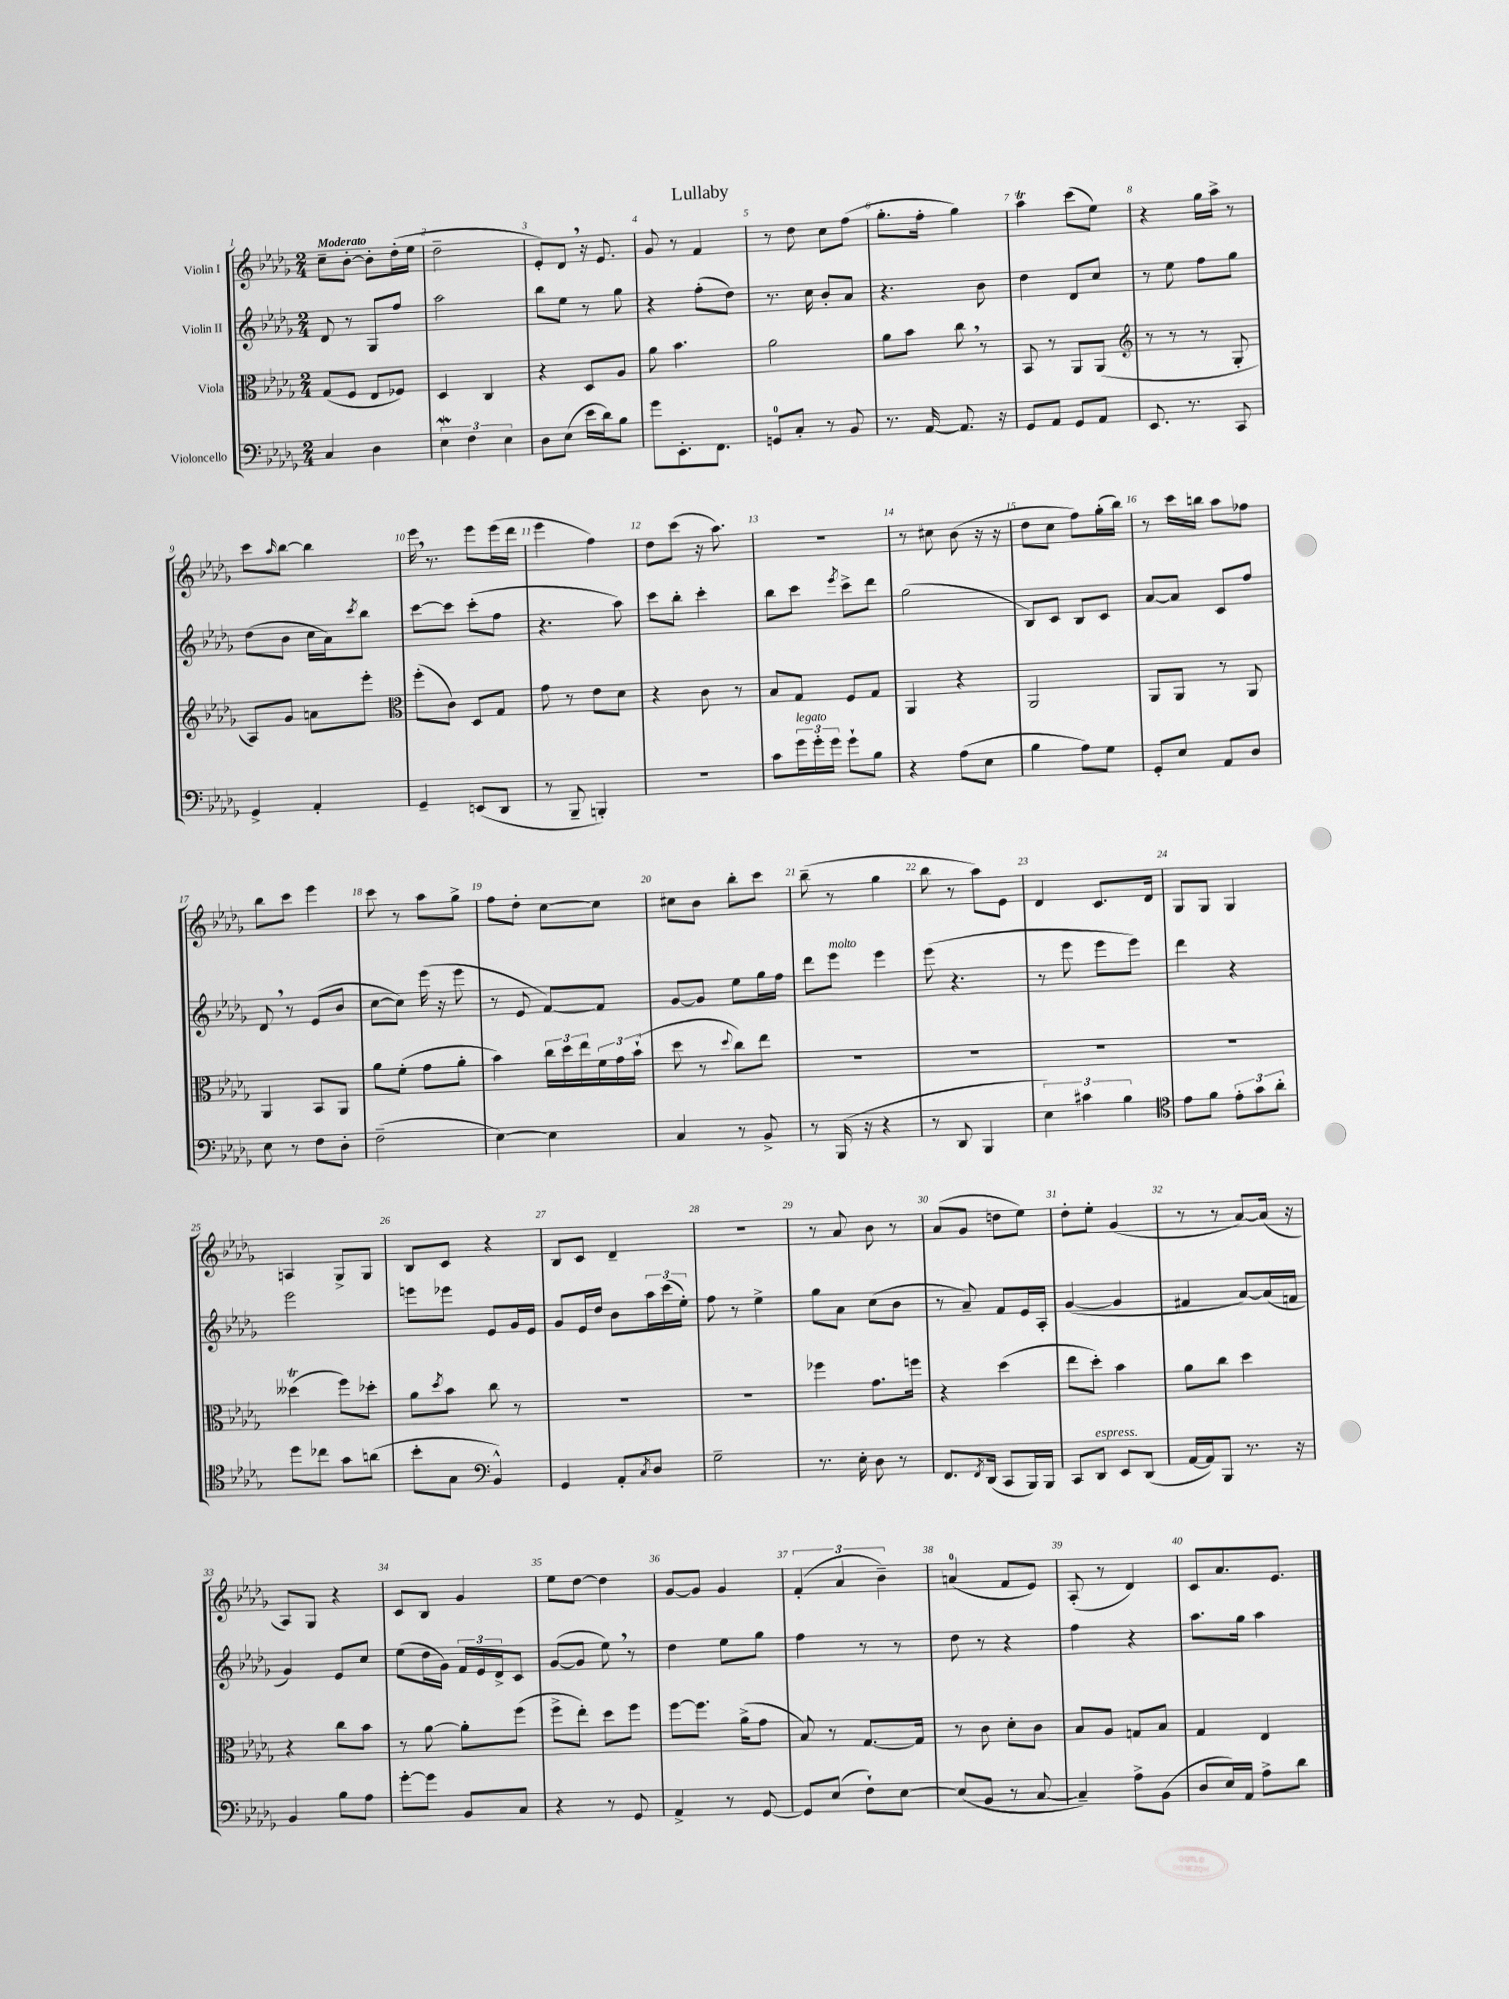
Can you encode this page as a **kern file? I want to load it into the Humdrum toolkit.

**kern	**kern	**kern	**kern
*staff4	*staff3	*staff2	*staff1
*clefF4	*clefC3	*clefG2	*clefG2
*k[b-e-a-d-g-]	*k[b-e-a-d-g-]	*k[b-e-a-d-g-]	*k[b-e-a-d-g-]
*M2/4	*M2/4	*M2/4	*M2/4
4C	(8G-	8d-	8cc~
.	8F	8r	[8b-'
4D-	8E-	8G-	8b-']
.	8F-)	8ff	(16dd-'
.	.	.	16ee-
=	=	=	=
6E-	4D-	2aa-	2dd-~
6F	.	.	.
.	4C	.	.
6E-	.	.	.
=	=	=	=
8D-	4r	8bb-	8e-')
(8E-	.	8ee-	8d-
16e-	8D-	8r	16r
16d-)	.	.	8.e-
8B-	8A-	8gg-	.
=	=	=	=
8g-	8a-	4r	8g-
8.EE-'	4.b-	.	8r
.	.	(8ff'	4f
8.FF	.	.	.
.	.	8dd-)	.
=	=	=	=
8GG	2a-	8.r	8r
8C'	.	.	8dd-
.	.	16cc	.
8r	.	8b-'	8cc
8BB-	.	8a-	(8ff
=	=	=	=
8.r	8a-	4.r	8.gg-'
.	8b-	.	.
[16AA-	.	.	16ff'
8.AA-]	8cc	.	4gg-)
.	8r	8b-	.
16r	.	.	.
=	=	=	=
8GG-	8BB-	4dd-	4aa-
8AA-	8r	.	.
8GG-	8AA-	8d-	(8ccc
8AA-	(8AA-	8cc	8ee-)
=	=	=	=
*	*clefG2	*	*
8.EE-	8r	8r	4r
.	8r	8ee-	.
8.r	.	.	.
.	8r	8ff	16gg-
.	.	.	16aa-^
8CC	8G-'	8gg-	8r
=	=	=	=
4GG-^	8A-)	(8dd-	8ccc
.	.	.	16qqaa-
.	8g-	8b-	[8bb-
4AA-'	8a	16cc	4bb-]
.	.	16a-)	.
.	.	8qccc	.
.	8eee-'	8bb-	.
=	=	=	=
*	*clefC3	*	*
4GG-~	(8ff'	[8ccc	16eee-
.	.	.	8.r
.	8c)	8ccc]	.
(8EE	8D-	(8ccc'	8eee-
8DD-	8G-	8ff	(16eee-
.	.	.	16ddd-
=	=	=	=
8r	8g-	4.r	4eee-
8BBB-~	8r	.	.
4BBB')	8e-	.	4ff)
.	8d-	8aa-)	.
=	=	=	=
2r	4r	8ccc	8dd-
.	.	8bb-'	(8ccc
.	8c	4ccc'	16r
.	.	.	8.aa-)
.	8r	.	.
=	=	=	=
8c	8B-	8bb-	2r
24g-	8G-	8ccc	.
24g-'	.	.	.
24g-	.	.	.
.	.	8qeee-	.
8g-`	8F	8ccc^	.
8B-	8G-	8ddd-	.
=	=	=	=
4r	4AA-	(2gg-	8r
.	.	.	8cc#
(8A-	4r	.	(8b-
8E-	.	.	16r
.	.	.	16r
=	=	=	=
4B-	2AA-	8B-)	8dd-
.	.	8c	8cc
8A-)	.	8B-	8ff)
8G-	.	8c	(16gg-'
.	.	.	16bb-)
=	=	=	=
8GG-'	8AA-	[8a-	8r
8E-	8AA-	8a-]	16ccc
.	.	.	16bb
8AA-	8r	8c	8aa-
8D-	8AA-	8ff	8ff-
=	=	=	=
8E-	4AA-	8d-	8bb-
8r	.	8r	8ccc
8F	8BB-	(8e-	4eee-
8D-'	8AA-	8b-	.
=	=	=	=
(2F~	8a-	[8cc	8ccc
.	(8f'	8cc])	8r
.	8g-	(16eee-	8aa-
.	.	16r	.
.	8a-'	8eee-	8gg-^
=	=	=	=
[4E-)	4b-)	8r	8ff
.	.	8e-	8dd-'
4E-]	24cc	[8f)	[8cc
.	24dd-	.	.
.	24ee-	.	.
.	24f	8f]	8cc]
.	24g-	.	.
.	(24b-`	.	.
=	=	=	=
4C	8dd-	[8g-	8cc#
.	8r	8g-]	8b-
.	8qqdd-	.	.
8r	8cc)	8ee-	8bb-'
8BB-^	8ee-	16gg-	8ccc
.	.	16ff	.
=	=	=	=
8r	2r	8ddd-	(8bb-~
(16BBB-	.	8eee-	8r
16r	.	.	.
4r	.	4eee-	4gg-
=	=	=	=
8r	2r	(8eee-	8bb-
8DD-	.	4.r	8r
4BBB-	.	.	8aa-)
.	.	.	8e-
=	=	=	=
6E-)	2r	8r	4d-
.	.	8eee-	.
6c#	.	.	.
.	.	8eee-	8.c
6B-	.	.	.
.	.	8eee-)	.
.	.	.	16d-
=	=	=	=
*clefC4	*	*	*
8e-	2r	4ddd-	8G-
8f	.	.	8G-
12e-'	.	4r	4G-
12g-	.	.	.
12a-'	.	.	.
=	=	=	=
8dd-	(4dd--	2eee-	4A
8cc-	.	.	.
8g-	8ff)	.	8G-^
(8a	8dd-'	.	8G-
=	=	=	=
8b-'	8a-	8eee	8B-
.	8qdd-	.	.
8G-	8b-	8eee-	8c
*clefF4	*	*	*
4BB-^^)	8cc	8e-	4r
.	8r	16g-	.
.	.	16e-	.
=	=	=	=
4GG-	2r	8g-	8B-
.	.	16e-	8c
.	.	16dd-	.
8AA-'	.	8b-	4d-~
8qC	.	.	.
8D-	.	24aa-	.
.	.	(24ccc	.
.	.	24ee-')	.
=	=	=	=
2G-~	2r	8ff	2r
.	.	8r	.
.	.	4ee-^	.
=	=	=	=
8.r	4ff-	8gg-	8r
.	.	8a-	8a-
16E-'	.	.	.
8D-	8.g-	(8cc	8b-
8r	.	8b-	8r
.	16ff	.	.
=	=	=	=
8.FF	4r	8r	(8a-
.	.	8a-~)	8g-
8qFF	.	.	.
(16DD-	.	.	.
8CC	(4dd-	8f	8dd
16BBB-)	.	16e-	8ee-)
16BBB-	.	16A-'	.
=	=	=	=
8CC	8ee-	([4g-	8dd-'
8DD-	8dd-')	.	8ee-'
8EE-	4b-	4g-]	(4g-
(8DD-	.	.	.
=	=	=	=
[16AA-	8a-	4f#	8r
16AA-])	.	.	.
8BBB-	8cc	.	8r
8.r	4dd-	[8a-)	[8a-)
.	.	(16a-]	(16a-]
16r	.	16f	16r
=	=	=	=
4BB-	4r	4g-)	8A-)
.	.	.	8G-
8B-	8cc	8e-	4r
8A-	8b-	8cc	.
=	=	=	=
[8g-'	8r	(8ee-	8c
8g-]	[8a-	16dd-	8B-
.	.	16g-)	.
8BB-	8a-']	24f	4g-
.	.	24e-	.
.	.	24d-^	.
8C	(8ff	8c	.
=	=	=	=
4r	8ff^	([8g-	8ee-
.	8ee-')	8g-]	[8dd-
8r	8dd-	8ee-)	4dd-]
8GG-	8ff	8r	.
=	=	=	=
4AA-^	[8ff	4dd-	[8g-
.	8.ff]	.	8g-]
8r	.	8ee-	4g-
.	(16a-^	.	.
[8GG-	8g-	8gg-	.
=	=	=	=
8GG-]	8B-)	4ff	(6f'
(8E-	8r	.	.
.	.	.	6a-
8F`)	[8.G-	8r	.
.	.	.	6b-~)
[8E-	.	8r	.
.	16G-]	.	.
=	=	=	=
(8E-]	8r	8dd-	(4a
8BB-	8c	8r	.
8r	8d-'	4r	8f
[8C	8c	.	8e-)
=	=	=	=
4C~])	8B-	4ff	(8A-'
.	8A-	.	8r
8A-^	8G	4r	4d-)
(8BB-	8B-	.	.
=	=	=	=
8D-	4G-	8.aa-	8c
16E-)	.	.	8.a-
16AA-	.	16gg-	.
8A-^	4E-	4aa-	.
.	.	.	8.e-
8d-	.	.	.
==	==	==	==
*-	*-	*-	*-
